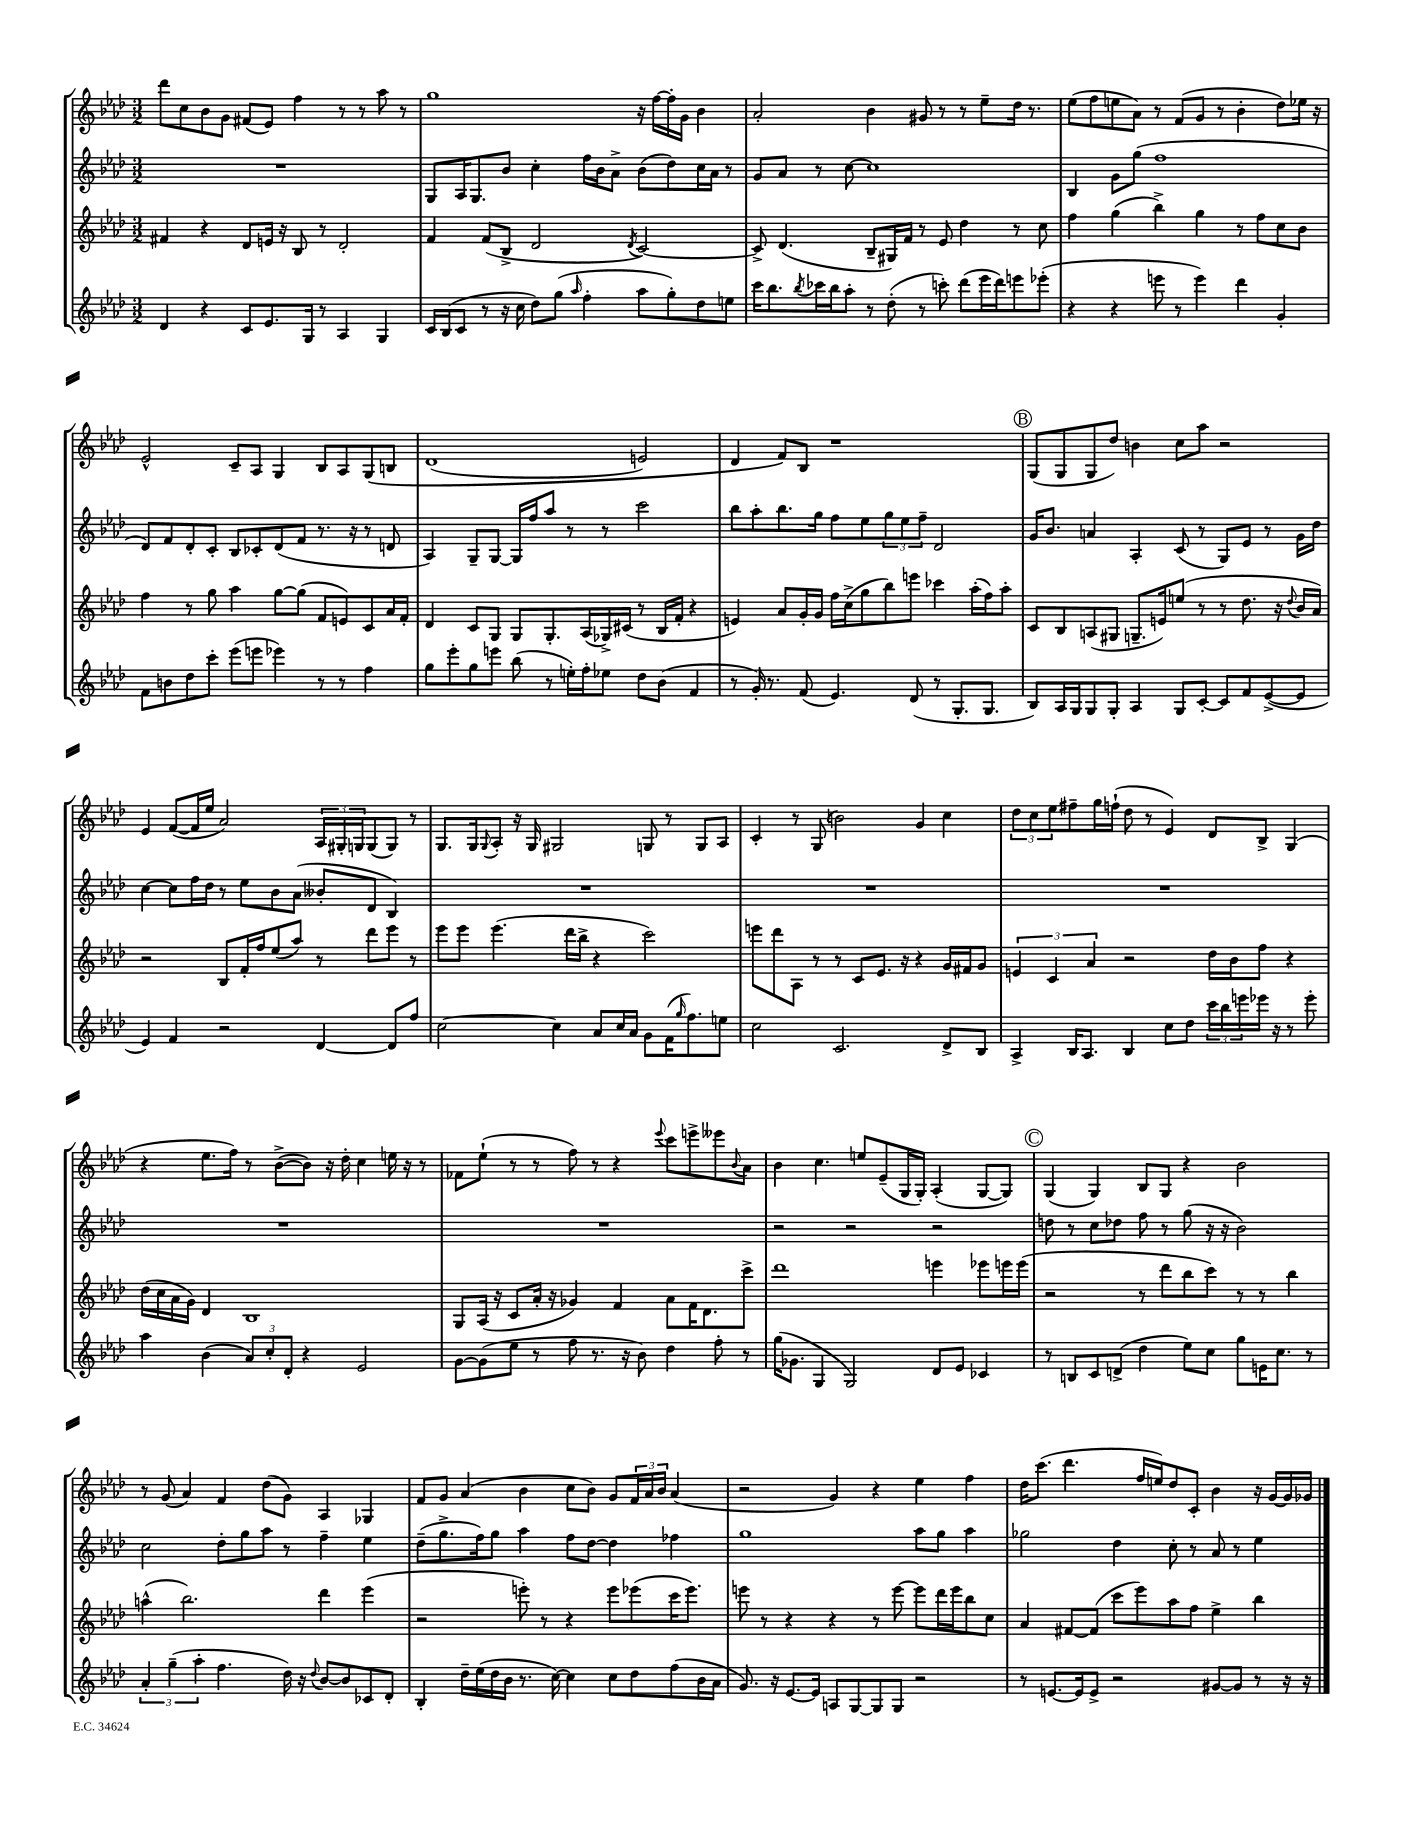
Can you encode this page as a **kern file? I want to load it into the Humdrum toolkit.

**kern	**kern	**kern	**kern
*part4	*part3	*part2	*part1
*staff4	*staff3	*staff2	*staff1
*clefG2	*clefG2	*clefG2	*clefG2
*k[b-e-a-d-]	*k[b-e-a-d-]	*k[b-e-a-d-]	*k[b-e-a-d-]
*M3/2	*M3/2	*M3/2	*M3/2
=28	=28	=28	=28
4d-/	4f#X/	1.r	8ddd-\L
.	.	.	8cc\
4r	4r	.	8b-\
.	.	.	8g\J
8c/L	8d-/L	.	(8f#X/L
8.e-/	16en/Jk	.	8e-/J)
.	16r	.	.
.	8B-/	.	4ff\
16G/Jk	.	.	.
8r	8r	.	.
4A-/	2d-'/	.	8r
.	.	.	8r
4G/	.	.	8aa-\
.	.	.	8r
=29	=29	=29	=29
16c/LL	4f/	8G/L	1gg
(16B-/J	.	.	.
8c/J	.	16A-/K	.
.	.	8.G/	.
8r	(8f/L	.	.
16r	8B-^/J	8b-/J	.
16cc\	.	.	.
8dd-\L)	2d-/	4cc'\	.
(8gg\J	.	.	.
16qqaa-/	.	.	.
4ff'\	.	16ff\LL	.
.	.	16b-\J	.
.	.	8a-^\J	.
.	8qd-/	.	.
8aa-\L	[2c/)	(8b-\L	16r
.	.	.	[16ff\LL
8gg'\)	.	8dd-\)	16ff'\]
.	.	.	16g\JJ
8dd-\	.	16cc\L	4b-\
.	.	16a-\JJ	.
8een\J	.	8r	.
=30	=30	=30	=30
16ccc\KL	8c^/]	8g/L	2a-'/
8.bb-\	.	.	.
.	(4.d-/	8a-/J	.
8qbb-/	.	.	.
16ccc-X\L	.	8r	.
16bb-\J	.	.	.
8aa-'\J	.	[8cc\	.
8r	8B-~/L	1cc]	4b-\
(8dd-'\	16G#X/L)	.	.
.	16f/JJ	.	.
8r	8r	.	8g#X/
8cccn'\)	8e-/	.	8r
(8ddd-\L	4dd-\	.	8r
16eee-\L	.	.	8ee-~\L
16ddd-\J)	.	.	.
8eeen\	8r	.	16dd-\Jk
.	.	.	8.r
(8eee-X'\J	8cc\	.	.
=31	=31	=31	=31
4r	4ff\	4B-/	(8ee-\L
.	.	.	8ff\
4r	(4gg\	8g\L	8een\
.	.	(8gg\J	8a-\J)
8eeen\	4bb-^\)	1ff	8r
8r	.	.	(8f/L
4eee\)	4gg\	.	8g/J
.	.	.	8r
4ddd-\	8r	.	4b-'\
.	8ff\L	.	.
4g'/	8cc\	.	8dd-\L)
.	8b-\J	.	16ee-X\Jk
.	.	.	16r
!!LO:LB:g=z
=32	=32	=32	=32
8f\L	4ff\	8d-/L)	2e-^^/
8bn\	.	8f/	.
8dd-\	8r	8d-'/	.
8ccc'\J	8gg\	8c'/J	.
(8eee-\L	4aa-\	8B-/L	8c~/L
8eeen\J	.	8c-X'/	8A-/J
4eee-X\)	[8gg\L	(8d-/	4G/
.	(8gg\J]	8f/J	.
8r	8f/L	8.r	8B-/L
8r	8en/)	.	8A-/
.	.	16r	.
4ff\	8c/	8r	(8G/
.	16a-/L	8dn/	8Bn/J
.	16f'/JJ	.	.
=33	=33	=33	=33
8gg\L	4d-/	4A-/)	(1d-
8eee-'\	.	.	.
8gg\	8c/L	8G~/L	.
8eeen\J	8G/J	[8G/J	.
(8bb-\	8G/L	16G/LL]	.
.	.	16ff/J	.
8r	8.G'/	8aa-/J	.
16een'\LL)	.	8r	.
16ff'\J	(16A-/L	.	.
8ee-X\J	16G-X^/)	8r	.
.	(16c#X/JJ	.	.
8dd-\L	8r	2ccc\	2en/)
(8b-\J	16B-/LL	.	.
.	16f'/JJ	.	.
4f/	4r	.	.
=34	=34	=34	=34
8r	4en/)	8bb-\L	4d-/
16g'/)	.	8aa-'\	.
8.r	.	.	.
.	8a-/L	8.bb-\	8f/L)
(8f/	16g'/L	.	8B-/J
.	16g/JJ	16gg\Jk	.
4.e-/)	16ff\LL	8ff\L	1r
.	(16cc^\J	.	.
.	8gg\	8ee-\	.
.	8bb-\)	12gg\	.
.	.	12ee-\	.
(8d-/	8eeen\J	.	.
.	.	12ff~\J	.
8r	4ccc-X\	2d-/	.
8.G'/L	.	.	.
.	(16aa-'\LL	.	.
8.G/J	16ff\J)	.	.
.	8aa-'\J	.	.
!!LO:REH:place=s1:t=B
=35	=35	=35	=35
8B-/L)	8c/L	16g/KL	(8G/L
.	.	8.b-/J	.
16A-/L	8B-/	.	8G/
16G/J	.	.	.
8G/	(8An/	4an/	8G/
8G'/J	8G#X/J	.	8dd-/J)
4A-/	8.Gn~/L	4A-'/	4bn\
.	16en/k)	.	.
8G/L	(8een/J	(8c/	8cc\L
[8c'/J	8r	8r	8aa-\J
8c/L]	8r	8G/L)	2r
8f/	8.dd-\	8e-/J	.
([8e-^/	.	8r	.
.	16r	.	.
.	8qqdd-/	.	.
8e-/J]	16b-/LL	16g\LL	.
.	16a-/JJ)	16dd-\JJ	.
!!LO:LB:g=z
=36	=36	=36	=36
4e-/)	2r	[4cc\	4e-/
4f/	.	8cc\L]	([8f/L
.	.	16ff\L	16f/L]
.	.	16dd-\JJ	16ee-/JJ
2r	8B-/L	8r	2a-/)
.	16f'/L	8ee-\L	.
.	16ff/J	.	.
.	(8ee-/	8b-\	.
.	8aa-/J)	(8a-\J	.
[4d-/	8r	8b--X'/L	24A-/LL
.	.	.	24G#X'/
.	.	.	24Gn/J
.	8ddd-\L	8d-/J	(8G/
8d-/L]	8eee-\J	4B-/)	8G/J)
8ff/J	8r	.	8r
=37	=37	=37	=37
[2cc\	8eee-\L	1.r	8.G/L
.	8eee-\J	.	.
.	.	.	16G/k
.	.	.	8qqG/
.	(4.eee-\	.	8A-'/J
.	.	.	16r
.	.	.	16G/
4cc\]	.	.	2G#X/
.	16ddd-\LL	.	.
.	16bb-^\JJ	.	.
8a-/L	4r	.	.
16cc/L	.	.	.
16a-/JJ	.	.	.
8g\L	2ccc\)	.	8Gn/
(16f\K	.	.	8r
16qqgg/	.	.	.
8.ff\)	.	.	.
.	.	.	8G/L
8een\J	.	.	8A-/J
=38	=38	=38	=38
2cc\	8eeen\L	1.r	4c'/
.	8ddd-\	.	.
.	8A-\J	.	8r
.	8r	.	(8G/
2.c/	8r	.	2bn\)
.	8c/L	.	.
.	8.e-/J	.	.
.	16r	.	.
.	4r	.	4g/
8d-^/L	16g/LL	.	4cc\
.	16f#X/J	.	.
8B-/J	8g/J	.	.
=39	=39	=39	=39
4A-^/	6en/	1.r	12dd-\L
.	.	.	12cc\
.	6c/	.	12ee-\
16B-/KL	.	.	8ff#X~\
8.A-/J	.	.	.
.	6a-/	.	.
.	.	.	16gg\L
.	.	.	(16ffn`\JJ
4B-/	2r	.	8dd-\
.	.	.	8r
8cc\L	.	.	4e-/)
8dd-\J	.	.	.
24ccc\LL	16dd-\LL	.	8d-/L
24bb-\	.	.	.
.	16b-\J	.	.
24eeen\	.	.	.
16eee-X\JJ	8ff\J	.	8B-^/J
16r	.	.	.
8r	4r	.	(4G/
8eee-'\	.	.	.
!!LO:LB:g=z
=40	=40	=40	=40
4aa-\	(16dd-\LL	1.r	4r
.	16cc\	.	.
.	16a-\	.	.
.	16g\JJ)	.	.
(4b-\	4d-/	.	8.ee-\L
.	.	.	16ff\Jk)
12a-/L)	1B-	.	8r
12cc'/	.	.	.
.	.	.	([8b-^\L
12d-'/J	.	.	.
4r	.	.	8b-\J])
.	.	.	16r
.	.	.	16dd-'\
2e-/	.	.	4cc\
.	.	.	16een\
.	.	.	16r
.	.	.	8r
=41	=41	=41	=41
[8g\L	8G/L	1.r	8f-X\L
(8g\]	(16A-/Jk	.	(8ee-`\J
.	16r	.	.
8ee-\J	8c/L	.	8r
8r	16a-'/Jk	.	8r
.	16r	.	.
8ff\	4g-X/)	.	8ff\)
8.r	.	.	8r
.	4f/	.	4r
16r	.	.	.
8b-\)	.	.	.
.	.	.	8qqeee-/
4dd-\	8a-\L	.	8ccc\L
.	16f\K	.	8eeen^\
.	8.d-\	.	.
8ff'\	.	.	8eee--X\
.	.	.	8qqb-/
8r	8ccc^\J	.	8a-\J
=42	=42	=42	=42
(16gg\KL	1ddd-	2r	4b-\
8.g-X\J	.	.	.
4G/	.	.	4.cc\
2G/)	.	2r	.
.	.	.	8een/L
.	.	.	(8e-~/
.	.	.	16G/L
.	.	.	16G'/JJ)
8d-/L	4eeen\	2r	(4A-'/
8e-/J	.	.	.
4c-X/	8eee-X\L	.	[8G/L
.	16eeen\L	.	8G/J])
.	(16eee\JJ	.	.
!!LO:REH:place=s1:t=C
=43	=43	=43	=43
8r	2r	8ddn\	(4G/
8Bn/L	.	8r	.
8c/	.	8cc\L	4G/)
(8dn^/J	.	8dd-X\J	.
4dd-\	8r	8ff\	8B-/L
.	8ddd-\L	8r	8G/J
8ee-\L)	8bb-\	(8gg\	4r
8cc\J	8ccc\J)	16r	.
.	.	16r	.
8gg\L	8r	2b-\)	2b-\
16en\K	8r	.	.
8.cc\J	.	.	.
.	4bb-\	.	.
8r	.	.	.
!!LO:LB:g=z
=44	=44	=44	=44
6a-'/	(4aan^^\	2cc\	8r
.	.	.	(8g/
(6gg~\	.	.	.
.	2.bb-\)	.	4a-/)
6aa-'\	.	.	.
4.ff\	.	8dd-'\L	4f/
.	.	8gg\	.
.	.	8aa-\J	(8dd-\L
16dd-\)	.	8r	8g\J)
16r	.	.	.
8qqdd-/	.	.	.
[8b-/L	4ddd-\	4ff~\	4A-/
8b-/]	.	.	.
8c-X/	(4eee-\	4ee-\	4G-X/
8d-'/J	.	.	.
=45	=45	=45	=45
4B-'/	2r	(8dd-~\L	8f/L
.	.	8.gg^\	8g/J
16dd-~\LL	.	.	(4a-/
(16ee-\	.	16ff\k)	.
16dd-\	.	8gg\J	.
16b-\JJ	.	.	.
8.r	8eeen'\)	4aa-\	4b-\
.	8r	.	.
[16cc\)	.	.	.
4cc\]	4r	8ff\L	8cc\L
.	.	[8dd-\J	8b-\J)
8cc\L	8eee\L	4dd-\]	8g/L
8dd-\	(8eee-X\	.	24f/L
.	.	.	24a-/
.	.	.	24b-/JJ
(8ff\	16ccc\K	4ff-X\	(4a-/
.	8.eee-\J)	.	.
16b-\L	.	.	.
16a-\JJ	.	.	.
=46	=46	=46	=46
8.g/)	8eeen\	1gg	2r
.	8r	.	.
16r	.	.	.
[8.e-/L	4r	.	.
16e-/Jk]	.	.	.
8An/L	4r	.	4g/)
[8G/	.	.	.
8G/]	8r	.	4r
8G/J	[8eee\	.	.
2r	8eee\L]	8aa-\L	4ee-\
.	16ddd-\L	8gg\J	.
.	16eee\J	.	.
.	8bb-\	4aa-\	4ff\
.	8cc\J	.	.
=47	=47	=47	=47
8r	4a-/	2gg-X\	16dd-\KL
.	.	.	(8.ccc\J
[8.en/L	.	.	.
.	[8f#X/L	.	4.ddd-\
16e/k]	.	.	.
8e^/J	(8f#/J]	.	.
2r	8ccc\L	4dd-\	.
.	8eee-\)	.	16ff/LL
.	.	.	16een/J)
.	8aa-\	8cc'\	8dd-/
.	8ff\J	8r	8c'/J
[8g#X/L	4ee-^\	8a-/	4b-\
8g#/J]	.	8r	.
8r	4bb-\	4ee-\	16r
.	.	.	[16g/LL
16r	.	.	16g/]
16r	.	.	16g-X/JJ
==	==	==	==
*-	*-	*-	*-
